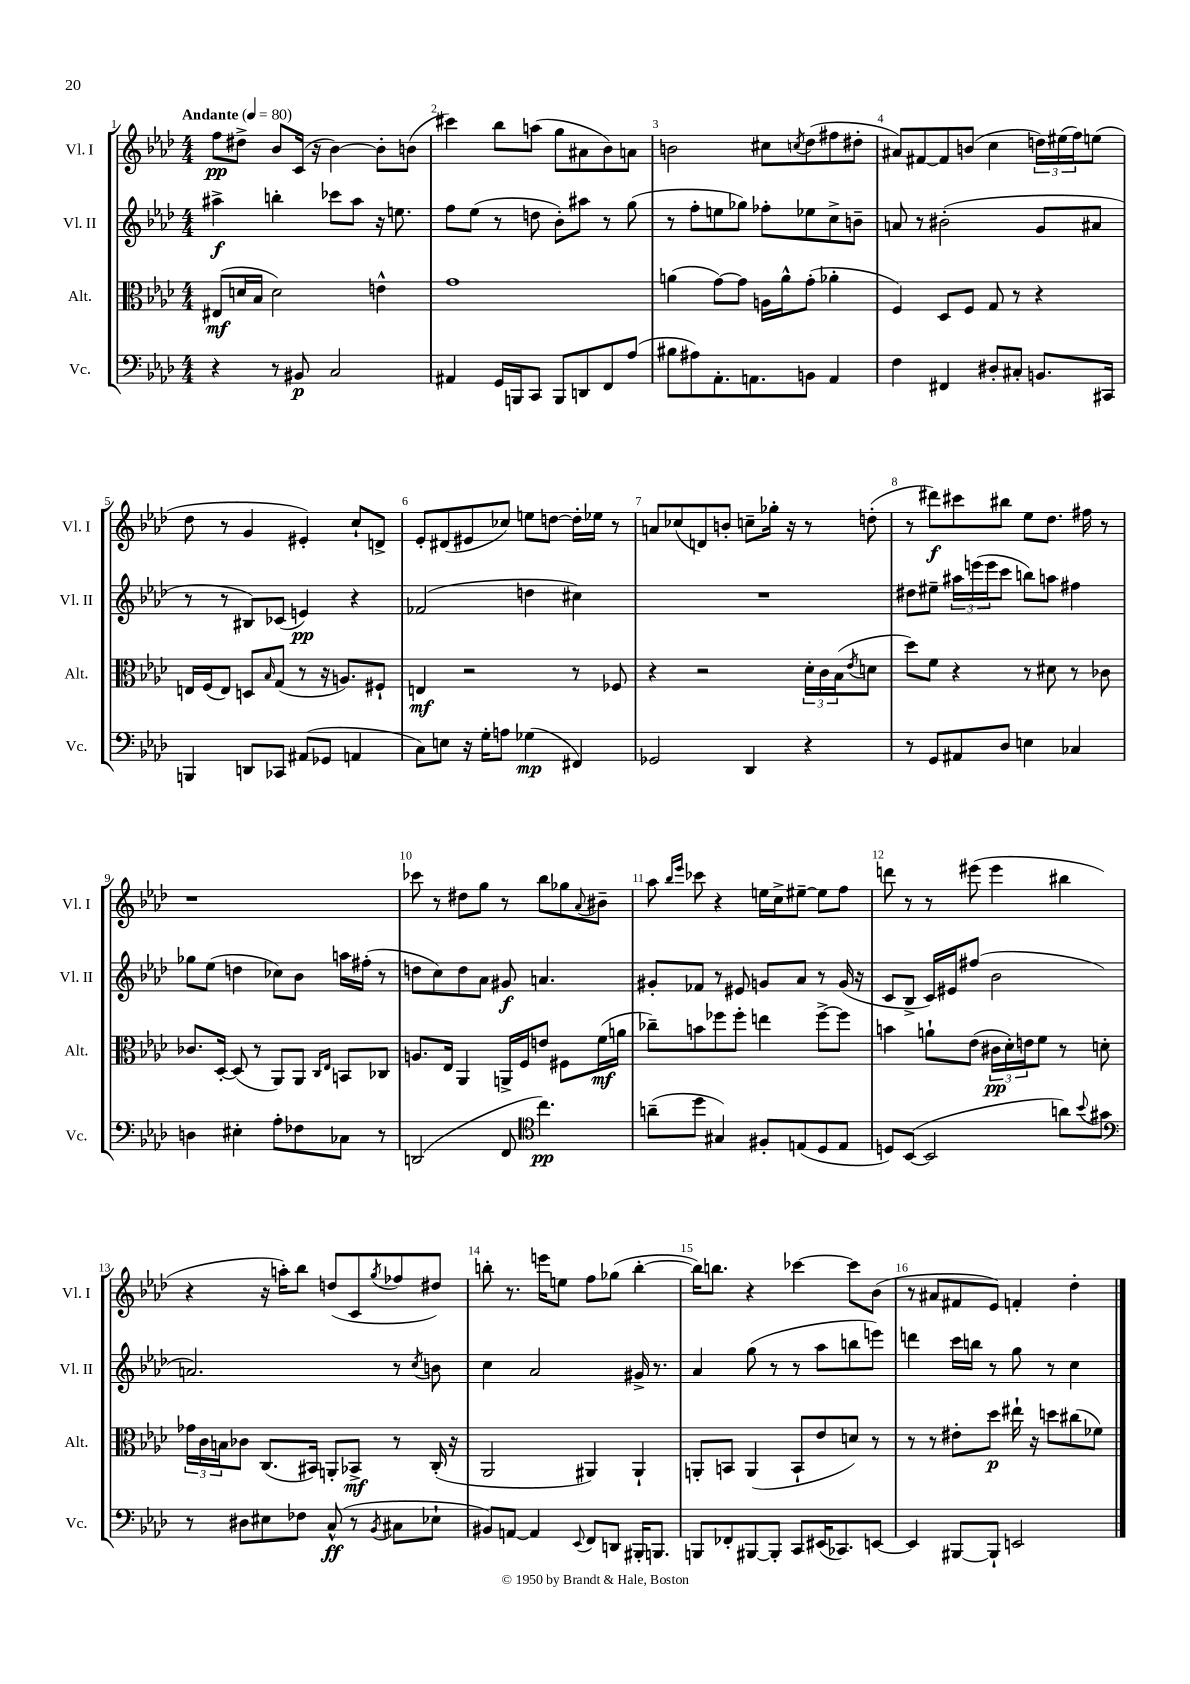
<<
\new StaffGroup <<
\new Staff = "s0" \with { instrumentName = "Vl. I" shortInstrumentName = "Vl. I" } {
    \clef treble \key aes \major \numericTimeSignature \time 4/4 \tempo "Andante" 4 = 80
    f''8\pp dis''8-> bes'8 c'16( r16 bes'4~) bes'8-. b'8( |
    cis'''4) bes''8 a''8( g''8 ais'8 bes'8) a'8 |
    b'2 cis''8 \acciaccatura { c''8 } des''8( fis''8 dis''8-. |
    ais'8) fis'8~ fis'8 b'8( c''4 \tuplet 3/2 { d''16) eis''16( f''16) } e''8( |
    des''8 r8 g'4 eis'4-.) c''8-! d'8-> |
    ees'8-. dis'8( eis'8 ces''8) e''8 d''8~ d''16-. ees''16 r8 |
    a'8 ces''8( d'8) b'8-. c''8-- ges''16-. r16 r8 d''8-.( |
    r8 dis'''8\f) cis'''8 bis''8 ees''8 des''8. fis''16 r8 |
    r1 |
    ces'''8 r8 dis''8 g''8 r8 bes''8 ges''8 \appoggiatura { aes'8 } bis'8-- |
    aes''8 \grace { bes''16 ees'''16 } ces'''8 r4 e''16 c''16-> eis''8~-- eis''8 f''8 |
    d'''8 r8 r8 eis'''8( eis'''4 bis''4 |
    r4 r16 a''16-.) bes''8 d''8( c'8 \acciaccatura { g''8 } fes''8 dis''8) |
    b''8-. r8. e'''16 e''8 f''8 ges''8( b''4~-. |
    b''16) b''8. r4 ces'''4~ ces'''8 bes'8( |
    r8 ais'8 fis'8 ees'8) f'4-. des''4-. \bar "|." |
}
\new Staff = "s1" \with { instrumentName = "Vl. II" shortInstrumentName = "Vl. II" } {
    \clef treble \key aes \major \numericTimeSignature \time 4/4
    ais''4->\f b''4-. ces'''8 ais''8 r16 e''8. |
    f''8 ees''8( r8 d''8 bes'8-.) ais''8 r8 g''8( |
    r8 f''8-. e''8 ges''8) fes''8-. ees''8 c''8-> b'8-- |
    a'8 r8 bis'2-.( g'8 ais'8 |
    r8 r8 bis8) ces'8( e'4\pp) r4 |
    fes'2( d''4 cis''4) |
    R1 |
    dis''8 eis''8-- \tuplet 3/2 { ais''16 e'''16( e'''16 } c'''8 b''8) a''8 fis''4 |
    ges''8 ees''8( d''4 ces''8) bes'8 a''16 fis''16-.( r8 |
    d''8 c''8) d''8 aes'8 gis'8\f a'4. |
    gis'8-. fes'8 r8 eis'8 g'8 aes'8 r8 g'16( r16 |
    c'8 bes8-> c'16) eis'16 fis''8( bes'2 |
    a'2.) r8 \acciaccatura { c''8 } b'8 |
    c''4 aes'2 gis'16-> r8. |
    aes'4 g''8( r8 r8 aes''8 b''8 e'''8) |
    d'''4 c'''16 b''16 r8 g''8 r8 c''4 \bar "|." |
}
\new Staff = "s2" \with { instrumentName = "Alt." shortInstrumentName = "Alt." } {
    \clef alto \key aes \major \numericTimeSignature \time 4/4
    eis8\mf( d'16 bes16 d'2) e'4-^ |
    g'1 |
    a'4( g'8~) g'8 a16 a'16-^ g'8-.( aes'4-. |
    f4) des8 f8 g8 r8 r4 |
    e16 f16( e8) d8 \grace { bes16 } g8( r8 r16 a8.) fis8-! |
    e4\mf r2 r8 fes8 |
    r4 r2 \tuplet 3/2 { des'16-. c'16 bes16( } \acciaccatura { ees'8 } d'8 |
    des''8) f'8 r4 r8 dis'8 r8 ces'8 |
    ces'8. des16~-. des8( r8 aes,8) aes,8 \grace { c16 ees16 } b,8 ces8 |
    a8. ees16 aes,4 a,16-> f16 e'8 fis8 f'16\mf( a'16 |
    ces''8--) b'8 fes''8 fes''8-. e''4 fes''8~-> fes''8 |
    b'4 a'8-! ees'8( \tuplet 3/2 { cis'16\pp des'16-.) e'16 } f'8 r8 d'8-. |
    \tuplet 3/2 { ges'16 c'16 b16 } ces'8 c8.( bis,16) a,8-. bes,8->\mf r8 c16-.( r16 |
    aes,2 ais,4) ais,4-! |
    a,8-. b,8 a,4( b,8-! ees'8 d'8) r8 |
    r8 r8 eis'8-. des''8\p eis''16-! r16 d''8 cis''8( fes'8) \bar "|." |
}
\new Staff = "s3" \with { instrumentName = "Vc." shortInstrumentName = "Vc." } {
    \clef bass \key aes \major \numericTimeSignature \time 4/4
    r4 r8 bis,8\p c2 |
    ais,4 g,16 b,,16 c,8 b,,8 d,8 f,8 aes8( |
    bis8 ais8) aes,8.-. a,8. b,8 a,4 |
    f4 fis,4 dis8-. cis8-. b,8. cis,16 |
    b,,4 d,8 ces,8 ais,8( ges,8 a,4 |
    c8) e8 r16 g16-. a8 ges4\mp( fis,4) |
    ges,2 des,4 r4 |
    r8 g,8 ais,8 des8 e4 ces4 |
    d4 eis4-. aes8-. fes8 ces8 r8 |
    d,2( f,8 \clef tenor c''4.\pp) |
    a'8--( des''8 gis4) fis8-. e8( des8 e8 |
    d8) bes,8~( bes,2 a'8) \appoggiatura { bes'8 } gis'8 |
    \clef bass r8 dis8 eis8 fes8 c8-^\ff( r8 \acciaccatura { bes,8 } cis8 ees8-! |
    bis,8) a,8~ a,4 \appoggiatura { ees,8 } f,8 d,8 bis,,16-. b,,8. |
    b,,8 fes,8-. bis,,8~ bis,,8-. c,8 eis,16( ces,8.) e,8~ |
    e,4 bis,,8~ bis,,8-! e,2 \bar "|." |
}
>>
>>
\layout { \context { \Score \override BarNumber.break-visibility = ##(#f #t #t) barNumberVisibility = #all-bar-numbers-visible } }
